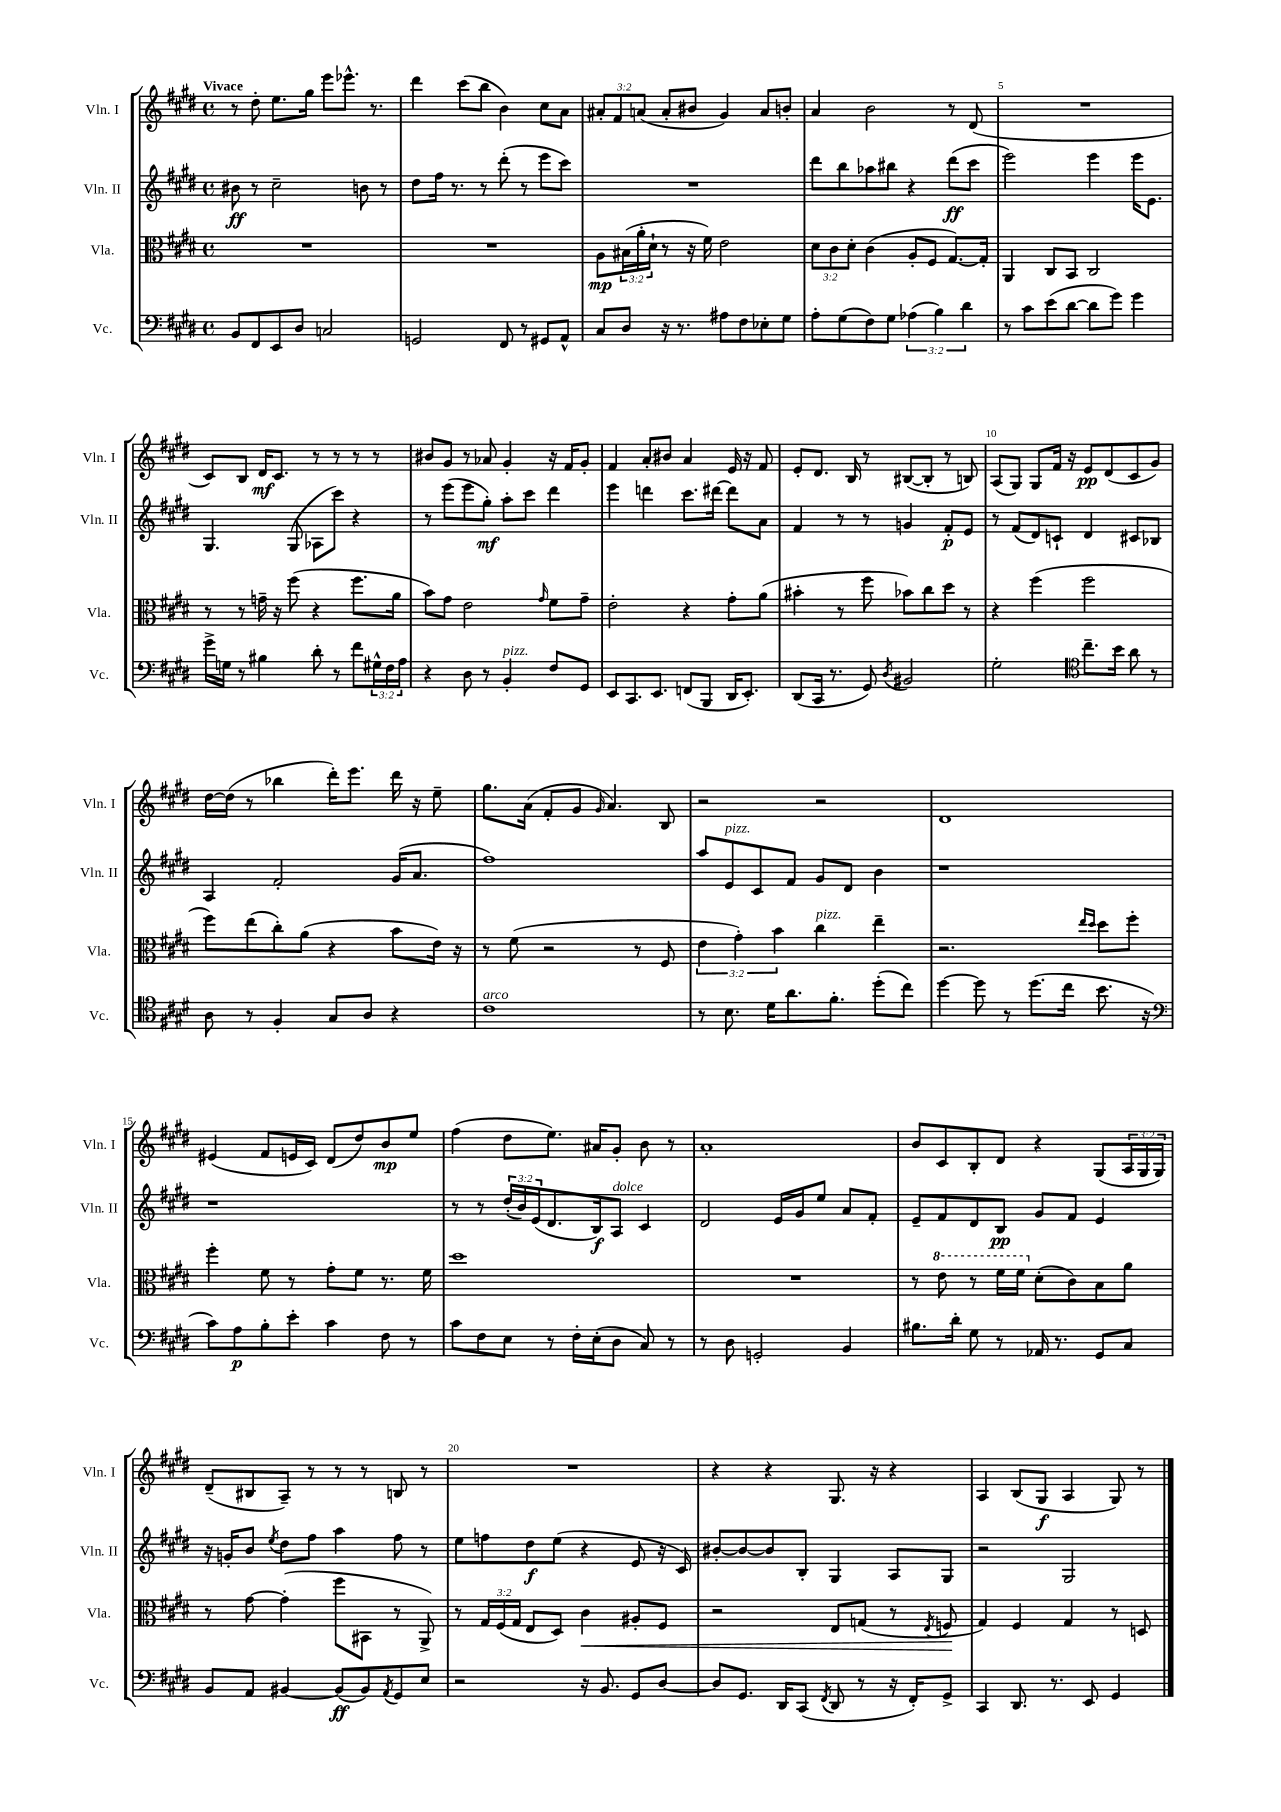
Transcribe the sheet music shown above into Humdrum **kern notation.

**kern	**kern	**kern	**kern
*staff4	*staff3	*staff2	*staff1
*clefF4	*clefC3	*clefG2	*clefG2
*k[f#c#g#d#]	*k[f#c#g#d#]	*k[f#c#g#d#]	*k[f#c#g#d#]
*M4/4	*M4/4	*M4/4	*M4/4
*met(c)	*met(c)	*met(c)	*met(c)
8BB	1r	8b#	8r
8FF#	.	8r	8dd#'
8EE	.	2cc#~	8.ee
8D#	.	.	.
.	.	.	16gg#
2C	.	.	8eee
.	.	.	8.eee-^^
.	.	8b	.
.	.	.	8.r
.	.	8r	.
=	=	=	=
2GG	1r	8dd#	4ddd#
.	.	16ff#	.
.	.	8.r	.
.	.	.	(8ccc#
.	.	8r	8bb
8FF#	.	(8ddd#'	4b)
8r	.	8r	.
8GG#	.	8eee	8cc#
8AA^^	.	8ccc#)	8a
=	=	=	=
8C#	8A	1r	12a#'
.	.	.	12f#
8D#	(24B#	.	.
.	24a'	.	(12a
.	24d#`	.	.
16r	8r	.	8a'
8.r	.	.	.
.	16r	.	8b#
.	16f#)	.	.
8A#	2e	.	4g#)
8F#	.	.	.
8E-'	.	.	8a
8G#	.	.	8b'
=	=	=	=
8A'	12d#	8ddd#	4a
.	12c#	.	.
(8G#	.	8bb	.
.	12d#'	.	.
8F#)	(4c#	8aa-	2b
8G#	.	8bb#	.
(6A-	8A'	4r	.
.	8F#	.	.
6B)	.	.	.
.	[8.G#)	(8ddd#	8r
6d#	.	.	.
.	.	8ccc#	(8d#
.	16G#']	.	.
=	=	=	=
8r	4AA	2eee)	1r
8c#	.	.	.
(8e	8C#	.	.
[8d#	8BB	.	.
8d#]	2C#	4eee	.
8g#)	.	.	.
4g#	.	16eee	.
.	.	8.e	.
=	=	=	=
16g#^	8r	4.G#	8c#)
16G	.	.	.
8r	8r	.	8B
4B#	16g~	.	16d#
.	16r	.	8.c#
.	(8ff#	(8G#	.
8d#'	4r	8A-	8r
8r	.	8ccc#)	8r
8f#	8.ff#	4r	8r
24G#^^	.	.	8r
24F#	.	.	.
.	16a	.	.
24A	.	.	.
=	=	=	=
4r	8b)	8r	8b#
.	8g#	(8eee	8g#
8D#	2e	8eee	8r
8r	.	8gg#')	8a-
4BB'	.	8aa'	4g#'
.	.	8ccc#	.
.	16qqg#	.	.
8F#	8f#	4ddd#	16r
.	.	.	16f#
8GG#	8g#~	.	8g#'
=	=	=	=
8EE	2e'	4eee	4f#
8.CC#	.	.	.
.	.	4ddd	8a'
8.EE	.	.	.
.	.	.	8b#
(8FF	4r	8.ccc#	4a
8BBB	.	.	.
.	.	[16ddd#	.
16DD#	8g#'	8ddd#]	16e
8.EE')	.	.	16r
.	(8a	8a	8f#
=	=	=	=
(8DD#	4b#'	4f#	8e'
16CC#	.	.	8.d#
8.r	.	.	.
.	8r	8r	.
.	.	.	16B
8GG#)	8ff#	8r	8r
8qD#	.	.	.
2BB#	8b-)	4g	([8B#
.	8cc#	.	8B#']
.	8dd#	8f#'	8r
.	8r	8e	8B)
=	=	=	=
2G#'	4r	8r	(8A
.	.	(8f#	8G#)
.	(4ff#	8d#)	8G#
.	.	8c`	16f#
.	.	.	16r
*clefC4	*	*	*
8.cc#~	2ff#	4d#	8e
.	.	.	(8d#
16b	.	.	.
8a	.	8c#	8c#
8r	.	8B-	8g#)
=	=	=	=
8A	8ff#)	4A	[16dd#
.	.	.	(16dd#]
8r	(8ee	.	8r
4F#'	8cc#')	2f#'	4bb-
.	(8a	.	.
8G#	4r	.	16ddd#')
.	.	.	8.eee
8A	.	.	.
4r	8b	(16g#	16ddd#
.	.	8.a	16r
.	16e)	.	8ee~
.	16r	.	.
=	=	=	=
1c#	8r	1ff#)	8.gg#
.	(8f#	.	.
.	.	.	(16a
.	2r	.	8f#'
.	.	.	8g#
.	.	.	16qqg#
.	.	.	4.a)
.	8r	.	.
.	8F#	.	8B
=	=	=	=
8r	6e	8aa	2r
8.B	.	8e	.
.	6g#')	.	.
.	.	8c#	.
16d#	.	.	.
.	6b	.	.
8.a	.	8f#	.
.	4cc#	8g#	2r
8.f#'	.	.	.
.	.	8d#	.
(8dd#'	4ee~	4b	.
8cc#)	.	.	.
=	=	=	=
[4dd#	2.r	1r	1d#
8dd#]	.	.	.
8r	.	.	.
(8.dd#	.	.	.
16cc#	.	.	.
.	16qqee	.	.
.	16qqdd#	.	.
8.b	8dd#	.	.
.	8ff#'	.	.
16r	.	.	.
=	=	=	=
*clefF4	*	*	*
8c#)	4ff#'	1r	(4e#
8A	.	.	.
8B'	8f#	.	8f#
8e'	8r	.	16e
.	.	.	16c#)
4c#	8g#'	.	(8d#
.	8f#	.	8dd#)
8F#	8.r	.	8b
8r	.	.	8ee
.	16f#	.	.
=	=	=	=
8c#	1dd#	8r	(4ff#
8F#	.	8r	.
8E	.	(24dd#'	8dd#
.	.	24b)	.
.	.	(24e	.
8r	.	8.d#	8.ee)
16F#'	.	.	.
(16E'	.	16B)	16a#
8D#	.	8A	8g#'
8C#)	.	4c#	8b
8r	.	.	8r
=	=	=	=
8r	1r	2d#	1a'
8D#	.	.	.
2GG'	.	.	.
.	.	16e	.
.	.	16g#	.
.	.	8ee	.
4BB	.	8a	.
.	.	8f#'	.
=	=	=	=
8.B#	8r	8e~	8b
.	8ee	8f#	8c#
16d#'	.	.	.
8G#	8r	8d#	8B'
8r	16ff#	8B	8d#
.	16ff#	.	.
16AA-	(8d#'	8g#	4r
8.r	.	.	.
.	8c#)	8f#	.
8GG#	8B	4e	(8G#
8C#	8a	.	24A
.	.	.	24G#
.	.	.	24G#)
=	=	=	=
8BB	8r	16r	(8d#~
.	.	16g'	.
8AA	[8g#	8b	8B#
.	.	8qee	.
[4BB#	(4g#']	8dd#	8A~)
.	.	8ff#	8r
(8BB#]	8ff#	4aa	8r
8BB#)	8BB#	.	8r
8qAA	.	.	.
8GG#	8r	8ff#	8B
8E	8AA^)	8r	8r
=	=	=	=
2r	8r	8ee	1r
.	24G#	8ff	.
.	(24F#	.	.
.	24G#	.	.
.	8E	8dd#	.
.	8D#)	(8ee	.
16r	4c#	4r	.
8.BB	.	.	.
8GG#	8A#'	8e	.
[8D#	8F#	16r	.
.	.	16c#)	.
=	=	=	=
8D#]	2r	[8b#'	4r
8.GG#	.	8b#_	.
.	.	8b#]	4r
16DD#	.	.	.
(8CC#	.	8B'	.
8qFF#	.	.	.
8DD#	8E	4G#	8.G#
8r	(8G	.	.
.	.	.	16r
16r	8r	8A	4r
16FF#')	.	.	.
.	8qE	.	.
8GG#^	8F	8G#	.
=	=	=	=
4CC#	4G#)	2r	4A
8.DD#	4F#	.	(8B
.	.	.	8G#
8.r	.	.	.
.	4G#	2G#	4A
8EE	.	.	.
4GG#	8r	.	8G#)
.	8D	.	8r
==	==	==	==
*-	*-	*-	*-
